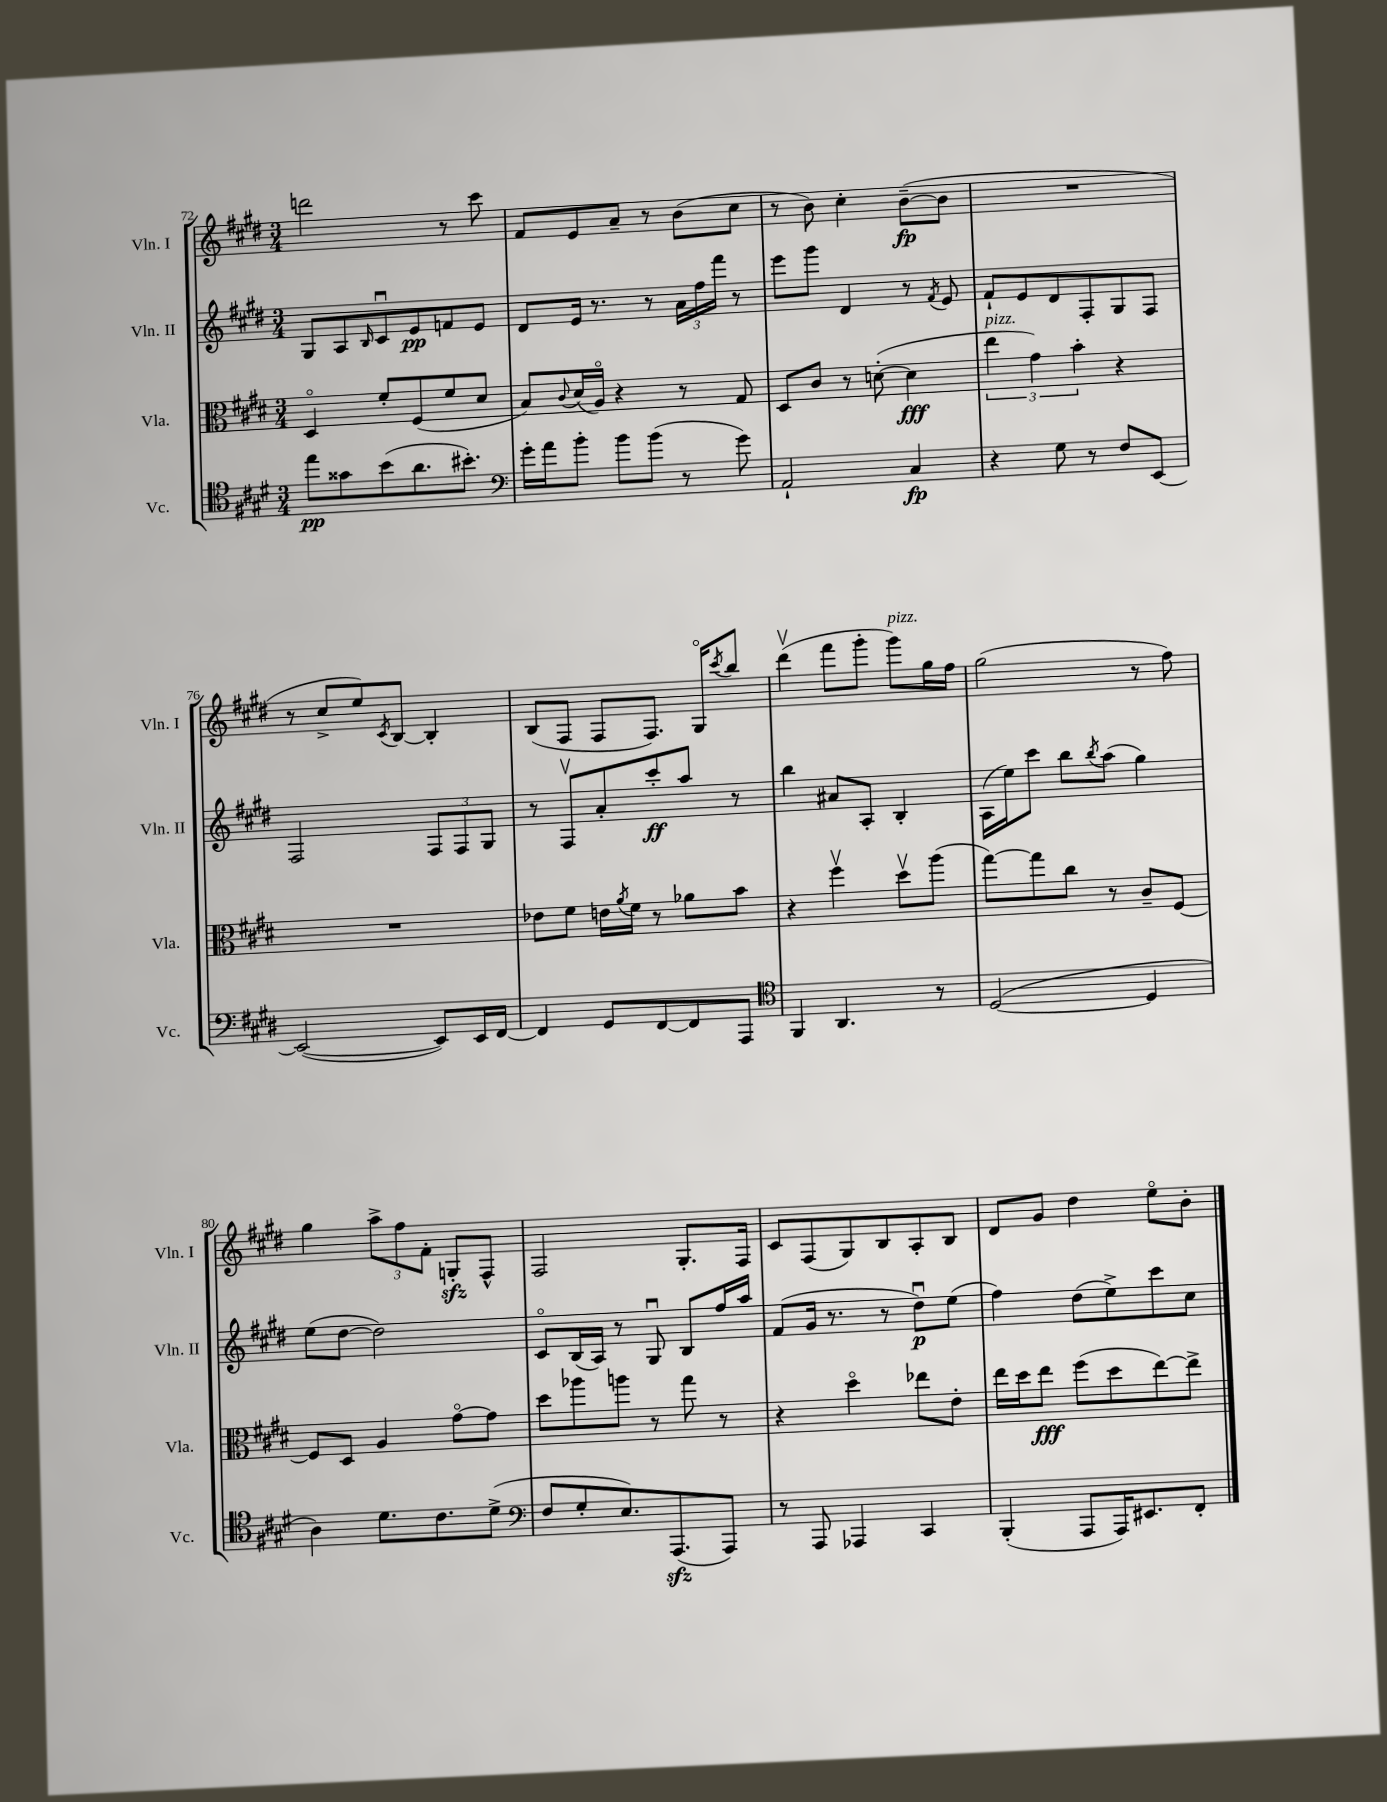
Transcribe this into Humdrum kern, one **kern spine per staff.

**kern	**dynam	**kern	**dynam	**kern	**dynam	**kern	**dynam
*part4	*part4	*part3	*part3	*part2	*part2	*part1	*part1
*staff4	*staff4	*staff3	*staff3	*staff2	*staff2	*staff1	*staff1
*I"Vc.	*	*I"Vla.	*	*I"Vln. II	*	*I"Vln. I	*
*I'Vc.	*	*I'Vla.	*	*I'Vln. II	*	*I'Vln. I	*
*clefC4	*	*clefC3	*	*clefG2	*	*clefG2	*
*k[f#c#g#d#]	*	*k[f#c#g#d#]	*	*k[f#c#g#d#]	*	*k[f#c#g#d#]	*
*M3/4	*	*M3/4	*	*M3/4	*	*M3/4	*
=72	=72	=72	=72	=72	=72	=72	=72
8ee\L	pp	4D#/	.	8G#/L	.	2dddn\	.
8g##X\	.	.	.	8A/	.	.	.
.	.	.	.	16qqB/	.	.	.
(8b\	.	8f#'/L	.	8c#u/	.	.	.
8.a\	.	(8F#/	.	8e/	pp	.	.
.	.	8f#/	.	8fn/	.	8r	.
8.b#X'\J)	.	.	.	.	.	.	.
.	.	8d#/J	.	8e/J	.	8ccc#\	.
=73	=73	=73	=73	=73	=73	=73	=73
*clefF4	*	*	*	*	*	*	*
16g#'\LL	.	8B/L)	.	8d#/L	.	8f#/L	.
16a\J	.	.	.	.	.	.	.
.	.	8qqc#/	.	.	.	.	.
8b'\J	.	(16d#/L	.	16e/Jk	.	8e/	.
.	.	16A/JJ)	.	8.r	.	.	.
8b\L	.	4r	.	.	.	8a~/J	.
(8b\J	.	.	.	8r	.	8r	.
8r	.	8r	.	24a\LL	.	(8b\L	.
.	.	.	.	24ff#\	.	.	.
.	.	.	.	24fff#\JJ	.	.	.
8g#\)	.	8G#/	.	8r	.	8cc#\J	.
=74	=74	=74	=74	=74	=74	=74	=74
2AA`/	.	8D#/L	.	8eee\L	.	8r	.
.	.	8c#/J	.	8ggg#\J	.	8b\)	.
.	.	8r	.	4d#/	.	4cc#'\	.
.	.	([8dn'\	.	.	.	.	.
4C#/	fp	4d\]	fff	8r	.	([8b~\L	fp
.	.	.	.	8qf#/	.	.	.
.	.	.	.	8e/	.	8b\J]	.
=75	=75	=75	=75	=75	=75	=75	=75
!	!	!LO:TX:a:i:t=pizz.	!	!	!	!	!
4r	.	6ee\	.	8f#`/L	.	2.r	.
.	.	.	.	8e/	.	.	.
.	.	6g#\)	.	.	.	.	.
8G#\	.	.	.	8d#/	.	.	.
.	.	6b'\	.	.	.	.	.
8r	.	.	.	8F#'/	.	.	.
8F#/L	.	4r	.	8G#/	.	.	.
[8EE/J	.	.	.	8F#/J	.	.	.
!!LO:LB:g=z
=76	=76	=76	=76	=76	=76	=76	=76
(2EE/_	.	2.r	.	2F#/	.	8r	.
.	.	.	.	.	.	8cc#^/L	.
.	.	.	.	.	.	8ee/)	.
.	.	.	.	.	.	8qc#/	.
.	.	.	.	.	.	[8B/J	.
8EE/L])	.	.	.	12F#/L	.	4B'/]	.
.	.	.	.	12F#/	.	.	.
16EE/L	.	.	.	.	.	.	.
.	.	.	.	12G#/J	.	.	.
[16FF#/JJ	.	.	.	.	.	.	.
=77	=77	=77	=77	=77	=77	=77	=77
4FF#/]	.	8e-X\L	.	8r	.	(8B/L	.
.	.	8f#\J	.	8F#v/L	.	8F#/J	.
8GG#/L	.	16en\LL	.	8a'/	.	8F#/L	.
.	.	8qa/	.	.	.	.	.
.	.	16f#\JJ	.	.	.	.	.
[8FF#/	.	8r	.	8ccc#'/	ff	8.F#/J)	.
8FF#/]	.	8a-X\L	.	8aa/J	.	.	.
.	.	.	.	.	.	16G#/KL	.
.	.	.	.	.	.	8qccc#/	.
8AAA/J	.	8b\J	.	8r	.	8bb/J	.
=78	=78	=78	=78	=78	=78	=78	=78
*clefC4	*	*	*	*	*	*	*
4FF#/	.	4r	.	4bb\	.	(4ddd#v\	.
4.AA/	.	4ff#v\	.	8a#X/L	.	8fff#\L	.
.	.	.	.	8A'/J	.	8ggg#'\J	.
!	!	!	!	!	!	!LO:TX:a:i:t=pizz.	!
.	.	8dd#v\L	.	4B'/	.	8ggg#\L)	.
8r	.	(8aa\J	.	.	.	16gg#\L	.
.	.	.	.	.	.	16ff#\JJ	.
=79	=79	=79	=79	=79	=79	=79	=79
([2D#/	.	[8gg#\L)	.	(16A\LL	.	(2gg#\	.
.	.	.	.	16ee\J)	.	.	.
.	.	8gg#\]	.	8ccc#\J	.	.	.
.	.	8cc#\J	.	8bb\L	.	.	.
.	.	.	.	8qbb/	.	.	.
.	.	8r	.	(8aa\J	.	.	.
4D#/]	.	8c#~/L	.	4gg#\)	.	8r	.
.	.	[8F#/J	.	.	.	8ff#\)	.
!!LO:LB:g=z
=80	=80	=80	=80	=80	=80	=80	=80
4A\)	.	8F#/L]	.	(8ee\L	.	4gg#\	.
.	.	8D#/J	.	[8dd#\J	.	.	.
8.d#\L	.	4A/	.	2dd#\])	.	12aa^\L	.
.	.	.	.	.	.	12ff#\	.
.	.	.	.	.	.	12f#'\J	.
8.c#\	.	.	.	.	.	.	.
.	.	[8g#\L	.	.	.	8Gnzz'/L	.
(8d#^\J	.	8g#\J]	.	.	.	8F#^^/J	.
=81	=81	=81	=81	=81	=81	=81	=81
*clefF4	*	*	*	*	*	*	*
8F#/L	.	8dd#\L	.	8c#/L	.	2F#/	.
8G#'/	.	8aa-X\	.	(16B/L	.	.	.
.	.	.	.	16A/JJ)	.	.	.
8.E/)	.	8aan\J	.	8r	.	.	.
.	.	8r	.	8G#u/	.	.	.
(8.AAAzz/	.	.	.	.	.	.	.
.	.	8gg#\	.	8B/L	.	8.G#'/L	.
8AAA/J)	.	8r	.	16ff#/L	.	.	.
.	.	.	.	16aa/JJ	.	16F#/Jk	.
=82	=82	=82	=82	=82	=82	=82	=82
8r	.	4r	.	(8f#/L	.	8c#/L	.
8AAA/	.	.	.	16g#/Jk	.	(8F#/	.
.	.	.	.	8.r	.	.	.
4AAA-X/	.	4dd#\	.	.	.	8G#/)	.
.	.	.	.	8r	.	8B/	.
4CC#/	.	8ee-X\L	.	8dd#u\L)	p	8A'/	.
.	.	8e'\J	.	(8ee\J	.	8B/J	.
=83	=83	=83	=83	=83	=83	=83	=83
(4BBB'/	.	16ee\LL	.	4ff#\)	.	8d#/L	.
.	.	16dd#\J	.	.	.	.	.
.	.	8ee\J	fff	.	.	8g#/J	.
8AAA/L	.	(8ff#\L	.	(8dd#\L	.	4dd#\	.
16AAA/K)	.	8dd#\	.	8ee^\)	.	.	.
8.EE#X/	.	.	.	.	.	.	.
.	.	[8ee\)	.	8ccc#\	.	8ee\L	.
8FF#'/J	.	8ee^\J]	.	8cc#\J	.	8b'\J	.
==	==	==	==	==	==	==	==
*-	*-	*-	*-	*-	*-	*-	*-
